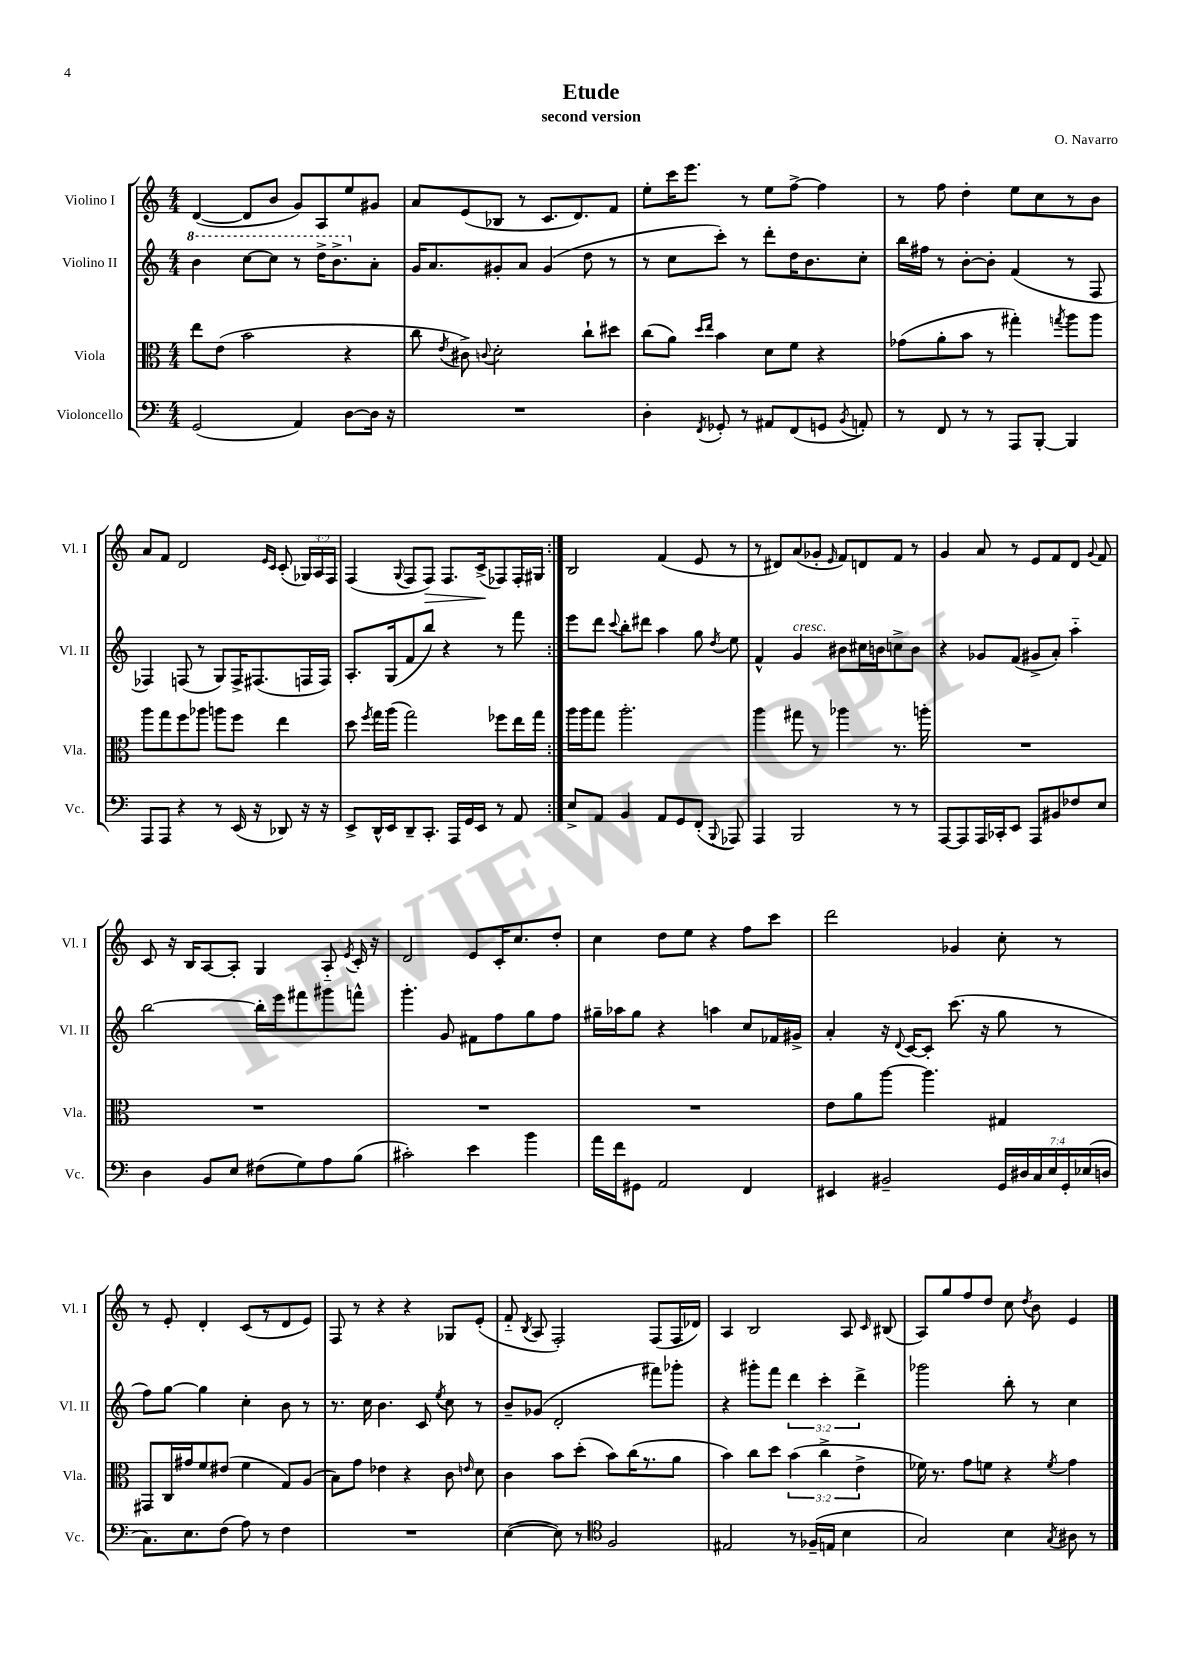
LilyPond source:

\header { title = "Etude" composer = "O. Navarro" subtitle = "second version" }
<<
\new StaffGroup <<
\new Staff = "s0" \with { instrumentName = "Violino I" shortInstrumentName = "Vl. I" } {
    \clef treble \key c \major \numericTimeSignature \time 4/4 \override Staff.TupletNumber.text = #tuplet-number::calc-fraction-text
    \autoBeamOff \repeat volta 2 { d'4~( d'8[ b'8] g'8[) a8 e''8 gis'8] |
    a'8[ e'8( bes8] r8 c'8.[ d'8.) f'8] |
    e''8[-. c'''16 e'''8.] r8 e''8[ f''8]~-> f''4 |
    r8 f''8 d''4-. e''8[ c''8 r8 b'8] |
    a'8[ f'8] d'2 \grace { e'16[ c'16] } c'8-.( \tuplet 3/2 { ges16[) a16 f16] } |
    f4( \appoggiatura { g8 } f8[ f8]\>) f8.[ c'16->\!( fes8) fes16-. gis16] | }
    b2 f'4( e'8 r8 |
    r8 dis'8[) a'8( ges'8]-. \grace { e'16 } f'8[) d'8 f'8] r8 |
    g'4 a'8 r8 e'8[ f'8 d'8] \appoggiatura { g'8 } f'8 |
    c'8 r16 b16[ a8~ a8]-. g4 a8-_ \acciaccatura { e'8 } c'16-. r16 |
    d'2 e'8[ c'16-. c''8. d''8]-. |
    c''4 d''8[ e''8] r4 f''8[ c'''8] |
    d'''2 ges'4 c''8-. r8 |
    r8 e'8-. d'4-. c'8[( r8 d'8 e'8]) |
    f8 r8 r4 r4 ges8[ e'8]-.( |
    f'8-_ \acciaccatura { b8 } a8 f2-.) f8[( f16 des'16]) |
    a4 b2 a8 \grace { c'16 } bis8( |
    a8[) g''8 f''8 d''8] c''8 \acciaccatura { d''8 } b'8 e'4 \bar "|." |
}
\new Staff = "s1" \with { instrumentName = "Violino II" shortInstrumentName = "Vl. II" } {
    \clef treble \key c \major \numericTimeSignature \time 4/4 \override Staff.TupletNumber.text = #tuplet-number::calc-fraction-text
    \autoBeamOff \repeat volta 2 { \ottava #1 b''4 c'''8[~ c'''8] r8 d'''16[-> b''8.-> \ottava #0 a'8]-. |
    g'16[ a'8. gis'8-. a'8] gis'4( d''8 r8 |
    r8 c''8[ c'''8]-.) r8 d'''8[-. d''16 b'8. c''8]-. |
    b''16[ fis''16] r8 b'8[~-. b'8]-. f'4( r8 f8 |
    fes4) f8( r8 g8[) f16-> fis8.( f16 f16]) |
    a8.[-. g16( f'8 b''8]) r4 r8 f'''8 | }
    e'''8[ d'''8] \appoggiatura { c'''8 } b''8[-. dis'''8] a''4 g''8 \acciaccatura { d''8 } e''8 |
    f'4-^ g'4^\markup { \italic "cresc." } bis'8[ cis''16 b'16 c''8-> b'8] |
    r4 ges'8[ f'8]( gis'8[-> a'8]-.) a''4-_ |
    b''2~ b''16[-. e'''16 fis'''8 gis'''8 f'''8]-^ |
    g'''4.-. g'8 fis'8[ f''8 g''8 f''8] |
    gis''16[-- aes''16 gis''8] r4 a''4 c''8[ fes'16 gis'16]-> |
    a'4-. r16 \appoggiatura { d'8 } c'16[~ c'8]-. c'''8.( r16 g''8 r8 |
    f''8[) g''8]~ g''4 c''4-. b'8 r8 |
    r8. c''16 b'4. c'8 \acciaccatura { e''8 } c''8 r8 |
    b'8[-- ges'8]( d'2-. fis'''8[) ges'''8]-. |
    r4 gis'''8[-. f'''8] \tuplet 3/2 { d'''4 c'''4-. d'''4-> } |
    ges'''2 b''8-. r8 c''4 \bar "|." |
}
\new Staff = "s2" \with { instrumentName = "Viola" shortInstrumentName = "Vla." } {
    \clef alto \key c \major \numericTimeSignature \time 4/4 \override Staff.TupletNumber.text = #tuplet-number::calc-fraction-text
    \autoBeamOff \repeat volta 2 { e''8[ e'8]( b'2 r4 |
    c''8 \acciaccatura { e'8 } cis'8->) \appoggiatura { c'8 } d'2-. c''8[-! dis''8] |
    c''8[( a'8]) \grace { d''16[ e''16] } b'4 d'8[ f'8] r4 |
    ges'8[( a'8-. b'8] r8 gis''4-.) \acciaccatura { g''8 } a''8[ a''8] |
    a''8[ g''8 f''8 aes''8] a''8[ f''8] e''4 |
    d''8 \acciaccatura { f''8 } g''16[ a''16]( g''2) fes''8[ e''16 g''16] | }
    a''16[ a''16 g''8] a''2.-. |
    a''4 gis''8 r8 aes''4 r8. a''16-. |
    R1 |
    R1 |
    R1 |
    R1 |
    e'8[ a'8 a''8]~ a''4. gis4 |
    gis,8[ c16 gis'16 f'8 eis'8]( f'4 g8[) a8]( |
    b8[) g'8] ees'4 r4 c'8 \grace { e'16 } d'8 |
    c'4 b'8[ d''8]-.( b'8[) c''16( r8. a'8] |
    b'4) c''8[ d''8] \tuplet 3/2 { b'4( c''4-> e'4-> } |
    fes'16) r8. g'8[ f'8] r4 \acciaccatura { f'8 } g'4 \bar "|." |
}
\new Staff = "s3" \with { instrumentName = "Violoncello" shortInstrumentName = "Vc." } {
    \clef bass \key c \major \numericTimeSignature \time 4/4 \override Staff.TupletNumber.text = #tuplet-number::calc-fraction-text
    \autoBeamOff \repeat volta 2 { g,2( a,4) d8[~ d16] r16 |
    R1 |
    d4-. \acciaccatura { f,8 } ges,8-. r8 ais,8[ f,8( g,8] \acciaccatura { b,8 } a,8-.) |
    r8 f,8 r8 r8 a,,8[ b,,8]~-. b,,4 |
    a,,8[ a,,8] r4 r8 e,16( r16 des,8) r16 r16 |
    e,8[-> d,16-^ e,16 d,8-- c,8.]-. a,,16[ g,16 e,16] r8 a,8 | }
    e8[-> a,8] b,4 a,8[ g,8 f,8]-.( \appoggiatura { b,,8 } aes,,8) |
    a,,4 b,,2 r8 r8 |
    a,,8[~ a,,8 a,,16 ces,16-. e,8] a,,8[ bis,8 fes8 e8] |
    d4 b,8[ e8] fis8[( g8) a8 b8]( |
    cis'2-.) e'4 b'4 |
    a'16[ f'16 gis,8] a,2 f,4 |
    eis,4 bis,2-- \tuplet 7/4 { g,16[ dis16 c16 e16 g,16-. ees16( d16] } |
    c8.[) e8. f8]( a8) r8 f4 |
    R1 |
    e4~( e8) r8 \clef tenor f2 |
    eis2 r8 fes16[--( e16] b4 |
    g2) b4 \acciaccatura { g8 } ais8 r8 \bar "|." |
}
>>
>>
\layout { \context { \Score \remove "Bar_number_engraver" } }
